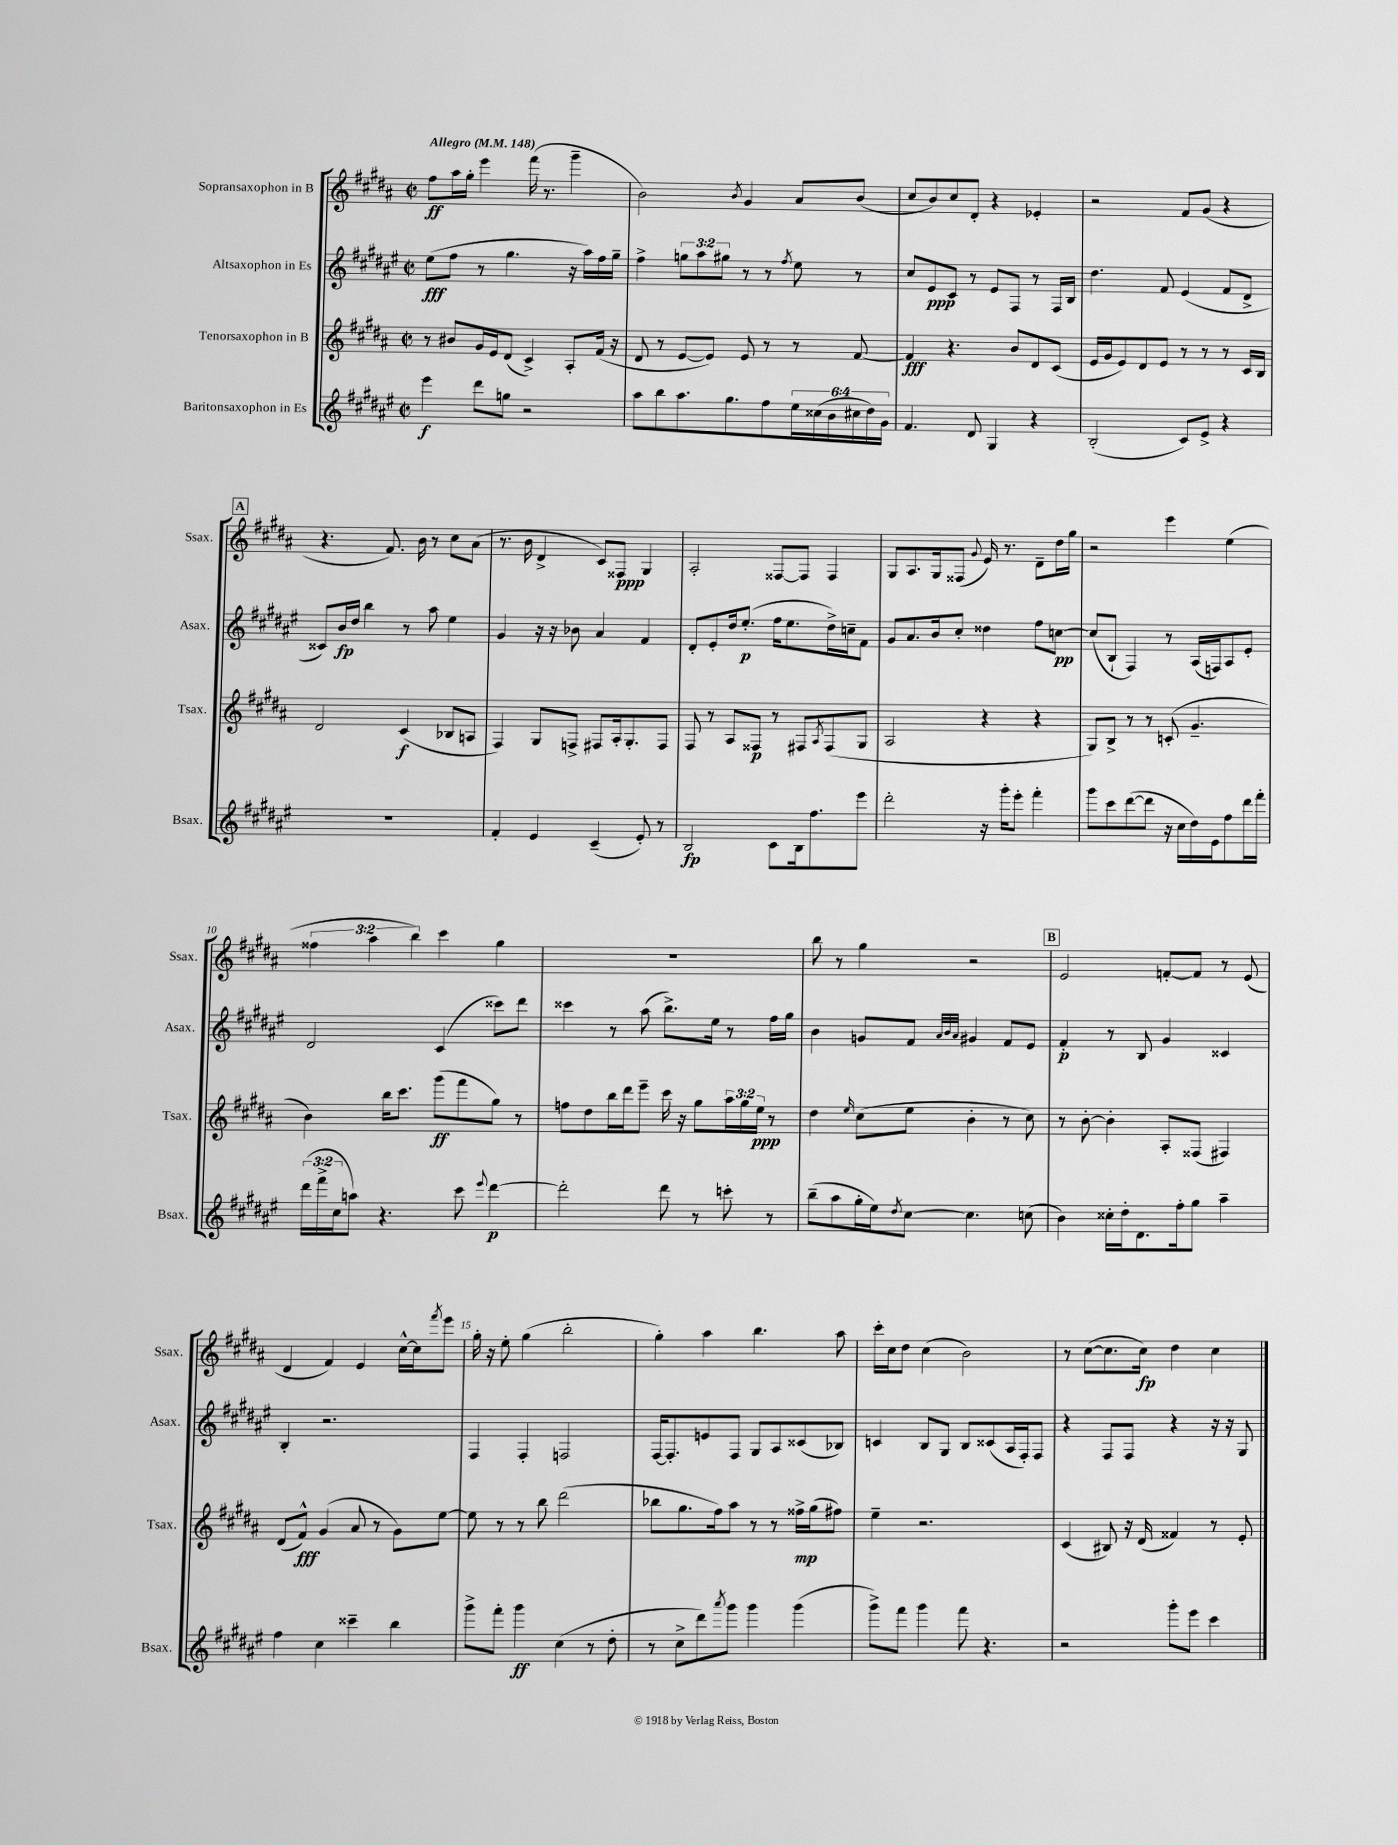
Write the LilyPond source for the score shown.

<<
\new StaffGroup <<
\new Staff = "s0" \with { instrumentName = "Sopransaxophon in B" shortInstrumentName = "Ssax." } {
    \clef treble \key b \major \defaultTimeSignature \time 2/2 \override Staff.TupletNumber.text = #tuplet-number::calc-fraction-text \tempo "Allegro" 4 = 148
    fis''8\ff ais''16 gis''16-. e'''4 fis'''16( r8. gis'''4-- |
    b'2) \acciaccatura { b'8 } gis'4 ais'8 b'8( |
    cis''8 b'8) cis''8 dis'8-. r4 ees'4-. |
    r2 fis'8 gis'8( r4 |
    \mark \markup { \box "A" } r4. fis'8.) b'16 r8 cis''8 ais'8( |
    r8. b'16 dis'4-> cis'8) fisis8\ppp gis4 |
    ais2-. fisis8~ fisis8 fisis4 |
    gis8 ais8. gis16 fisis8( \appoggiatura { gis'8 } e'16) r8. dis'8-- dis''16 gis''16 |
    r2 e'''4 e''4( |
    \tuplet 3/2 { fisis''4 ais''4 b''4) } cis'''4 gis''4 |
    R1 |
    b''8 r8 gis''4 r2 |
    \mark \markup { \box "B" } e'2 f'8~-. f'8 r8 e'8( |
    dis'4 fis'4) e'4 cis''16~-^ cis''16 \acciaccatura { fis'''8 } e'''8 |
    gis''16-. r16 e''8-. gis''4( b''2-. |
    gis''4-.) ais''4 b''4. ais''8 |
    cis'''16-. cis''16 dis''8 cis''4( b'2) |
    r8 cis''8~( cis''8. cis''16\fp) dis''4 cis''4 \bar "|." |
}
\new Staff = "s1" \with { instrumentName = "Altsaxophon in Es" shortInstrumentName = "Asax." } {
    \clef treble \key fis \major \defaultTimeSignature \time 2/2 \override Staff.TupletNumber.text = #tuplet-number::calc-fraction-text
    eis''8\fff( fis''8 r8 gis''4. r16 ais''16) fis''16 gis''16-- |
    fis''4-> \tuplet 3/2 { g''8 ais''8 gis''8 } r8 r8 \acciaccatura { fis''8 } eis''8 r8 |
    cis''8 eis'8\ppp cis'8 r8 eis'8 fis8 r8 fis16 b16 |
    dis''4. fis'8 eis'4( fis'8 dis'8-> |
    \mark \markup { \box "A" } cisis'8) b'16\fp dis''16 b''4 r8 ais''8 eis''4 |
    gis'4 r16 r16 bes'8 ais'4 fis'4 |
    dis'8-. eis'8-. dis''16 eis''8.-.\p( fis''16 eis''8. dis''16->) c''16-- fis'8 |
    gis'8 ais'8. b'16 cis''8-. disis''4 fis''8 c''8~\pp |
    c''8( b8-! fis4) r8 ais16( f16) ais8 eis'8-. |
    dis'2 cis'4( cisis'''8) dis'''8 |
    cisis'''4 r8 ais''8( b''8.->) eis''16 r8 fis''16 gis''16 |
    b'4 g'8 fis'8 \grace { ais'32 b'32 ais'32 } gis'4 fis'8 eis'8 |
    \mark \markup { \box "B" } fis'4-.\p r8 b8 gis'4 cisis'4 |
    b4-. r2. |
    fis4 fis4-. f2 |
    fis16~ fis8.-. e'8 fis8 gis8 ais8 cisis'8( bes8) |
    c'4 b8 gis8 b8 cisis'8( ais16 fis16-.) fis8 |
    r4 fis8 fis8 r4 r16 r16 gis8 \bar "|." |
}
\new Staff = "s2" \with { instrumentName = "Tenorsaxophon in B" shortInstrumentName = "Tsax." } {
    \clef treble \key b \major \defaultTimeSignature \time 2/2 \override Staff.TupletNumber.text = #tuplet-number::calc-fraction-text
    r8 bis'8 gis'16 e'16 dis'8( cis'4->) ais8-. fis'16( r16 |
    dis'8 r8 e'8~ e'8) e'8 r8 r8 fis'8~ |
    fis'4\fff r4. b'8 dis'8 cis'8( |
    e'16 gis'16 e'8) dis'8 e'8 r8 r8 r8 cis'16 b16 |
    \mark \markup { \box "A" } dis'2 cis'4\f( bes8 a8 |
    fis4) gis8 f8-> fis8 ais16-. gis8.-. fis8 |
    fis8 r8 ais8 fisis8\p r8 fis8 \acciaccatura { ais8 } fis8( gis8 |
    ais2 r4 r4 |
    gis8) b8-> r8 r8 c'8-.( gis'4.-- |
    b'4) b''16 cis'''8. gis'''8\ff( fis'''8 gis''8) r8 |
    f''8 dis''8 b''16 dis'''16 e'''8-- cis'''16 r16 gis''8 \tuplet 3/2 { ais''16 gis''16 e''16\ppp } r8 |
    dis''4 \grace { e''16 } cis''8( e''8 b'4-. r8 cis''8) |
    \mark \markup { \box "B" } r8 b'8~-. b'4-. ais8-. fisis8( fis4) |
    dis'8( fis'8-^\fff) gis'4( ais'8 r8 gis'8) e''8~ |
    e''8 r8 r8 b''8 dis'''2( |
    bes''8 gis''8. fis''16) ais''8 r8 r8 fisis''16->\mp gis''16( fis''8) |
    e''4-- r2. |
    cis'4( bis8) r16 dis'16( fisis'4) r8 e'8-. \bar "|." |
}
\new Staff = "s3" \with { instrumentName = "Baritonsaxophon in Es" shortInstrumentName = "Bsax." } {
    \clef treble \key fis \major \defaultTimeSignature \time 2/2 \override Staff.TupletNumber.text = #tuplet-number::calc-fraction-text
    eis'''4\f dis'''8 g''8 r2 |
    ais''8 b''8 ais''8. gis''8. fis''8 \tuplet 6/4 { eis''16 cisis''16( b'16 cis''16 dis''16) gis'16 } |
    fis'4. dis'8 gis4 r4 |
    b2-.( cis'8) eis'8-> r4 |
    \mark \markup { \box "A" } R1 |
    fis'4-. eis'4 cis'4--( eis'8-.) r8 |
    b2\fp cis'8 b16 fis''8. eis'''8 |
    dis'''2-. r16 gis'''16-. eis'''8-. fis'''4-. |
    gis'''8 cis'''8 dis'''8~( dis'''8 r16 cis''16 dis''16) eis'16 fis''8 dis'''16 fis'''16-. |
    \tuplet 3/2 { dis'''16( fis'''16-> cis''16 } a''8) r4. cis'''8 \appoggiatura { eis'''8 } dis'''4~\p |
    dis'''2-. dis'''8 r8 c'''8-. r8 |
    b''8--( ais''8 gis''16-. eis''16) \acciaccatura { dis''8 } cis''8~ cis''4. c''8( |
    \mark \markup { \box "B" } b'4) cisis''16-. dis''16-. dis'8. fis''16-. gis''8 ais''4-- |
    fis''4 cis''4 cisis'''4-- b''4 |
    gis'''8-> fis'''8-. gis'''4\ff cis''4( r8 dis''8-. |
    r8 cis''8-> dis'''8) \acciaccatura { ais'''8 } gis'''8 gis'''4 gis'''4( |
    gis'''8->) fis'''8 gis'''4 fis'''8 r4. |
    r2 gis'''8-. eis'''8 cis'''4 \bar "|." |
}
>>
>>
\layout { \context { \Score \override BarNumber.break-visibility = ##(#f #t #t) barNumberVisibility = #(every-nth-bar-number-visible 5) } }
